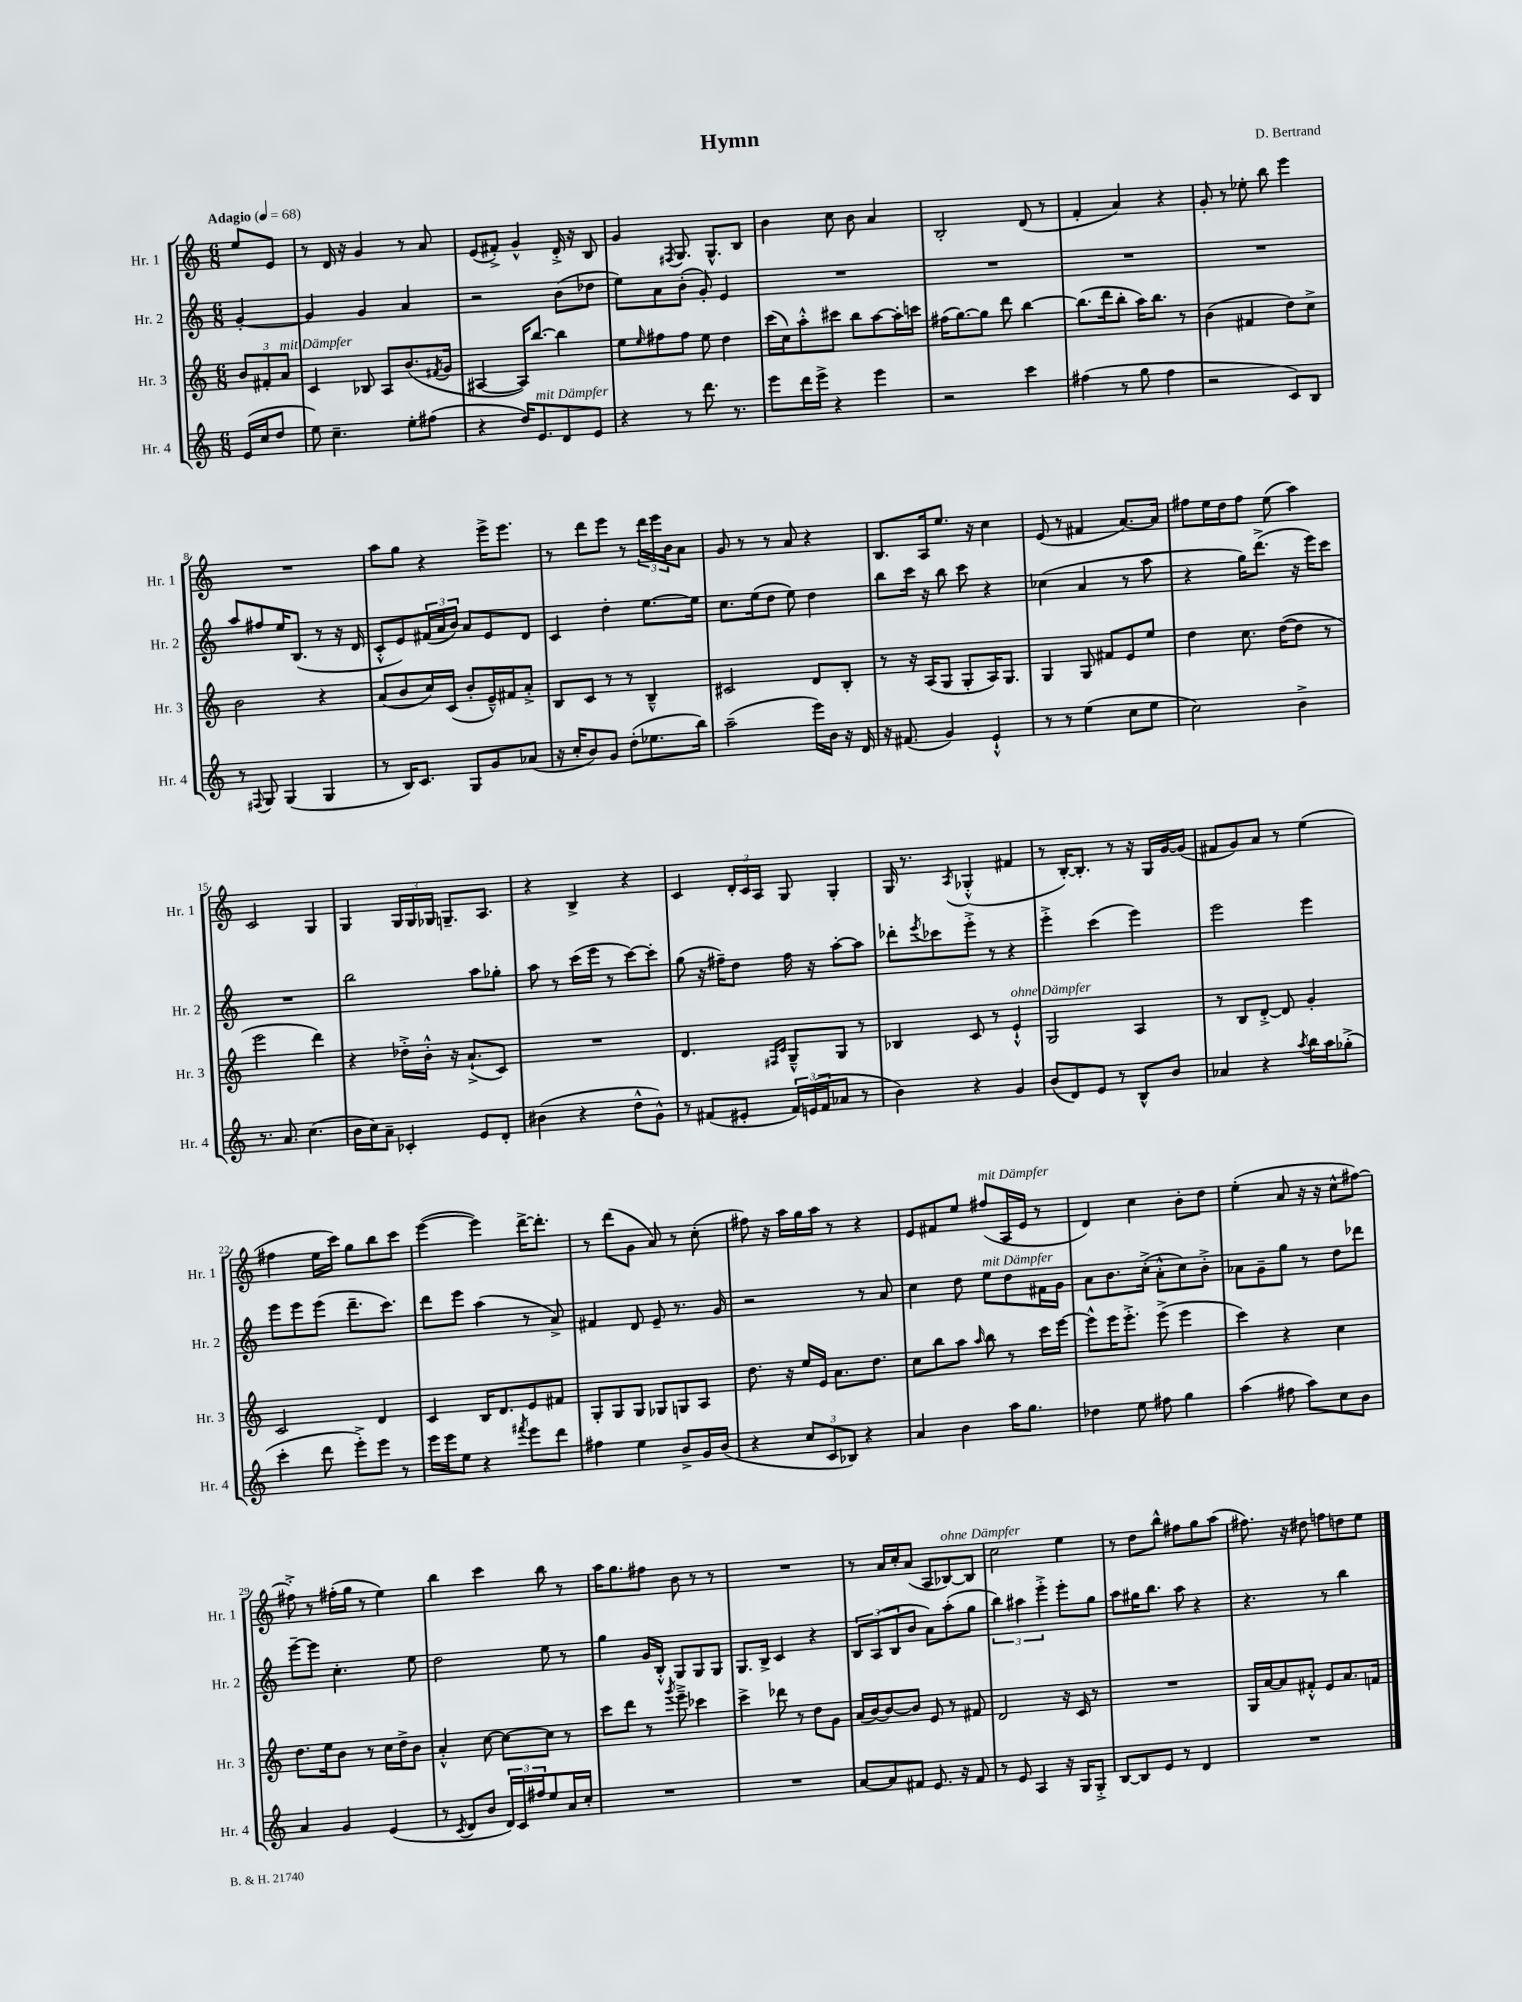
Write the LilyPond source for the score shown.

\header { title = "Hymn" composer = "D. Bertrand" }
<<
\new StaffGroup <<
\new Staff = "s0" \with { instrumentName = "Hr. 1" shortInstrumentName = "Hr. 1" } {
    \clef treble \key c \major \numericTimeSignature \time 6/8 \partial 4 \tempo "Adagio" 4 = 68
    e''8 e'8 |
    r8 d'16 r16 g'4 r8 a'8 |
    e'8( fis'8-.->) g'4-^ d'16-.-> r16 b8 |
    g'4 \acciaccatura { fis8 } g8. g8.-^ b8 |
    b'4 c''8 b'8 a'4 |
    b2-. d'8( r8 |
    f'4-. a'4) r4 |
    g'8-. r8 ees''8-. b''8 e'''4 |
    R2. |
    a''8 g''8 r4 e'''16-> e'''8. |
    r8 d'''8 e'''8 r8 \tuplet 3/2 { d'''16 e'''16 b'16 } a'8 |
    g'8 r8 r8 a'8 r4 |
    b8. a16 e''8. r16 c''4 |
    e'8( r8 fis'4 a'8.~) a'16 |
    fis''8 e''16 d''16 fis''8 e''8( a''4) |
    c'2 g4 |
    g4 \tuplet 3/2 { g16 g16 ges16 } g8.-- a8. |
    r4 b4-> r4 |
    c'4 \tuplet 3/2 { d'16-. c'16 a16 } g8 g4-. |
    g16 r8. \acciaccatura { a8 } ges4-.-^( fis'4 |
    r8 b16~-.) b8.-. r8 r16 g16 g'16~ g'16( |
    fis'8 g'8) a'8 r8 e''4( |
    fis''4 e''16 c'''16) g''8 b''8 c'''8 |
    e'''4~( e'''4) d'''16~-> d'''8.-. |
    r8 d'''8( g'8 a'8) r8 c''8-.( |
    fis''8) r16 a''16 g''16 a''16 r8 r4 |
    e'8 fis'8 e''8 fis''8^\markup { \italic "mit Dämpfer" }( a16 e'16 r8 |
    d'4) c''4 b'8-. d''8 |
    e''4-.( a'8 r16 r16 c''8-^ fis''8~) |
    fis''8-.-> r8 fis''16-.( g''16 r8 e''4) |
    b''4 c'''4 b''8 r8 |
    a''16 g''8. fis''8 b'8 r8 r8 |
    R2. |
    r8 a'16 c''16-. a'8( a8 bes8~^\markup { \italic "ohne Dämpfer" }) bes8 |
    c''2 e''4 |
    r8 d''8 b''8-^ fis''8 g''8 a''8( |
    fis''8.) r16 dis''8 f''8 d''8 e''8 \bar "|." |
}
\new Staff = "s1" \with { instrumentName = "Hr. 2" shortInstrumentName = "Hr. 2" } {
    \clef treble \key c \major \numericTimeSignature \time 6/8 \partial 4
    g'4~-. |
    g'4 g'4 a'4 |
    r2 b'8( des''8 |
    e''8) a'8 b'8-.( g'8-.) e'4 |
    R2. |
    R2. |
    R2. |
    R2. |
    a''8 fis''8 e''16 b8.( r8 r16 d'16 |
    c'8-.-^ e'8) \tuplet 3/2 { fis'16( a'16 b'16) } a'8 e'8 d'8 |
    c'4 d''4-. e''8.~ e''16 |
    c''8. e''16( d''8 e''8) d''4 |
    b''8 c'''16 r16 b''8 c'''8 r4 |
    ces''4( a'4 r8 a''8 |
    r4 g''16) d'''8.->( r16 e'''16) c'''8 |
    R2. |
    b''2 a''8 ges''8-. |
    a''8 r8 c'''16( e'''16 r8 c'''8~) c'''8-. |
    g''8( r16 fis''16--) d''8 fis''16 r16 a''8~-. a''8 |
    des'''8-. \acciaccatura { e'''8 } ces'''8 e'''8-.-> r8 r4 |
    e'''4-.-> c'''4( e'''4) |
    e'''2 e'''4 |
    e'''8 e'''8 e'''8( d'''8.-- c'''8.) |
    d'''8 e'''8 a''4( r8 a'8->) |
    fis'4 d'8 e'8-- r8. g'16 |
    r2 r8 a'8 |
    c''4 d''8 e''8^\markup { \italic "mit Dämpfer" } d''8 fis'16 g'16 |
    a'8 b'8. c''16-.->( a'8-.-^ c''8) b'8-.-> |
    aes'8 g'8-- g''8 r8 d''8 des'''8 |
    e'''8~-- e'''8 c''4.-. e''8 |
    d''2 e''8 r8 |
    g''4 g'16 b16-.-^ g8 g8 g8 |
    g8. b16-> c'4 r4 |
    \tuplet 3/2 { b8 a8( b8 } b'8 a'8) a''8-.( g''8 |
    \tuplet 3/2 { b''4) ais''4 e'''4-.-> } e'''8-. g''8 |
    a''8 gis''16 b''8. a''8 r4 |
    r4. r8 b''4 \bar "|." |
}
\new Staff = "s2" \with { instrumentName = "Hr. 3" shortInstrumentName = "Hr. 3" } {
    \clef treble \key c \major \numericTimeSignature \time 6/8 \partial 4
    \tuplet 3/2 { b'8 fis'8-. a'8^\markup { \italic "mit Dämpfer" } } |
    c'4 bes8 a8 b'8.( \acciaccatura { fis'8 } g'16 |
    ais4~ ais16) b''8.~ b''4 |
    e''8 \grace { e''16 } fis''8 fis''8 e''8 d''4 |
    c'''16( c''16) a''8-.-^ cis'''8 b''8 a''8~ a''16-. c'''16 |
    fis''16( g''8.~) g''8 d'''8 b''4~ |
    b''8.( d'''16 b''8-. a''16) b''8. r8 |
    b'4( fis'4 d''8) c''8-> |
    b'2 r4 |
    a'8( b'8 c''16) c'16( b'8-. e'16---^) fis'16 a'8-.-> |
    b8 c'8 r8 r8 b4---^ |
    cis'2 d'8 b8-. |
    r8 r16 a16( g8 g8-. a16) g8. |
    g4 g8 fis'8 e'8 e''8 |
    d''4 c''8. d''16~( d''8 r8 |
    e'''2 d'''4) |
    r4 des''16-.-> b'16-.-^ r16 a'8.-!->( c'8) |
    R2. |
    d'4. \grace { fis16 c'16 } g8---^ g8 r8 |
    bes4 c'8 r8 e'4-!-^^\markup { \italic "ohne Dämpfer" } |
    g2 a4 |
    r8 b8 d'8~-.-> d'8 g'4-. |
    c'2 d'4 |
    c'4 b16 d'8. e'8 fis'8 |
    g8-. g8 g8 ges8 g8 a8 |
    d''8. r16 e''16 e'16 a'8. d''8. |
    c''8 b''8 a''8 \grace { a''16 } b''8 r8 c'''16 e'''16~ |
    e'''8-^ e'''16 e'''8.-.-> e'''8->( e'''4 |
    c'''4) r4 c''4 |
    d''8. e''16 b'8 r8 c''16 d''16-> b'8 |
    a'4-.-^ c''8~ c''8~ c''8 r8 |
    c'''8 d'''8 r8 \acciaccatura { g'''8 } e'''8---> ces'''4 |
    c'''4-> des'''8 r8 d''8 g'8 |
    a'16( b'16~) b'8~ b'8 e'8 r8 fis'8 |
    d'2 r16 c'16 r8 |
    R2. |
    g16 a'16~ a'8 fis'8-.-^ e'8 a'8. f'16 \bar "|." |
}
\new Staff = "s3" \with { instrumentName = "Hr. 4" shortInstrumentName = "Hr. 4" } {
    \clef treble \key c \major \numericTimeSignature \time 6/8 \partial 4
    e'16( c''16 d''8 |
    e''8) c''4.-- e''8-. fis''8( |
    r4 d''16) e'8.^\markup { \italic "mit Dämpfer" } d'8 e'8 |
    r4 r8 d'''8. r8. |
    e'''8 d'''16 e'''16-> r4 e'''4 |
    r2 c'''4 |
    fis''4( r8 g''8 fis''4 |
    r2 c'8) b8 |
    r8 \appoggiatura { fis8 } g8 g4( g4 |
    r8 b16) c'8. g8 g'8 aes'8( |
    r16 c''16-. b'8) g'8 d''8-.( ees''8. b''16) |
    a''2--( e'''16) b'16 r16 d'16 |
    r16 fis'8.( g'4) e'4-!-^ |
    r8 r8 e''4( c''8 e''8 |
    c''2) b'4-> |
    r8. a'8. c''4.( |
    b'16 c''16) a'8-- ces'4-. e'8 d'8-. |
    bis'4( r4 d''8-^ g'8-^) |
    r8 fis'8( eis'8-. \tuplet 3/2 { fis'16) e'16( fis'16 } aes'8 r8 |
    b'4) r4 g'4 |
    b'8( d'8) e'8 r8 b8-^ b'8 |
    aes'4 r4 \acciaccatura { a''8 } b''16 a''16 ges''8-.->( |
    c'''4-. d'''8 e'''8-.->) e'''8 r8 |
    e'''16 e'''16 e''8 r4 \acciaccatura { fis'''8 } e'''8 d'''8 |
    fis''4 e''4 b'8-> g'16 b'16( |
    r4 \tuplet 3/2 { c''8 c'8 bes8) } r4 |
    a'4 b'4 a''16 g''8. |
    des''4 e''8 fis''8 g''4 |
    a''4( fis''8 a''8) c''8 b'8 |
    a'4 g'4 e'4( |
    r8 \acciaccatura { c'8 } d'8 b'8 \tuplet 3/2 { d'16) c'16 fis''16 } e''8 a'16 c''16-. |
    R2. |
    R2. |
    a'8~ a'8 fis'8 e'8. r16 fis'8 |
    r8 e'8 a4 r16 g16 g8-.-> |
    b8~ b8 e'8 r8 d'4 |
    R2. \bar "|." |
}
>>
>>
